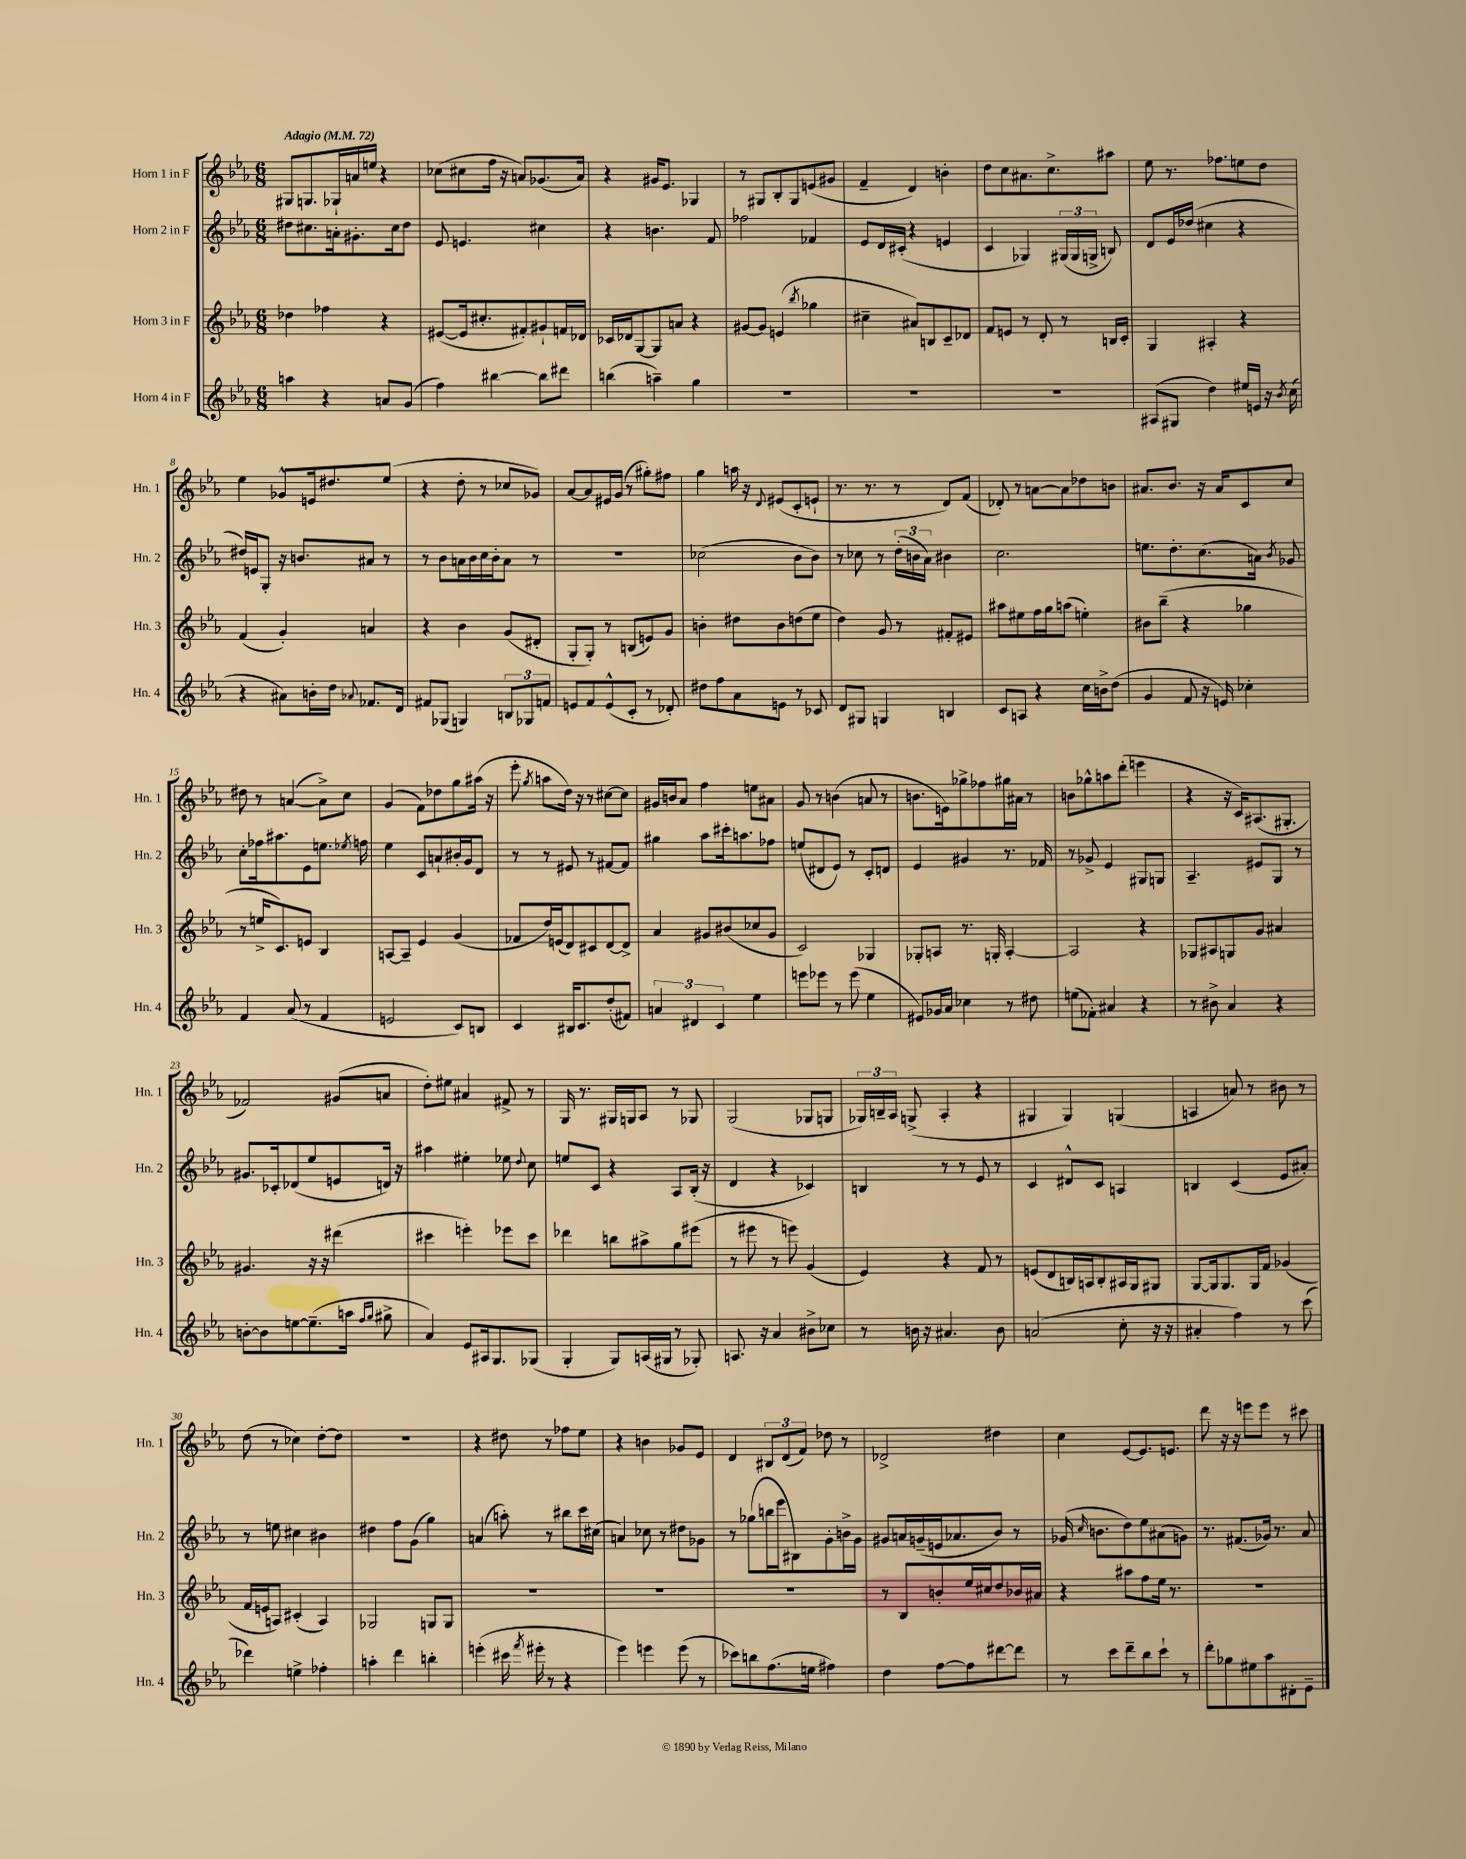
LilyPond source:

<<
\new StaffGroup <<
\new Staff = "s0" \with { instrumentName = "Horn 1 in F" shortInstrumentName = "Hn. 1" } {
    \clef treble \key ees \major \numericTimeSignature \time 6/8 \tempo "Adagio" 4 = 72
    \autoBeamOff gis8[ g8. ges16-! a'16 e''16] r4 |
    ces''8[( cis''8 f''16] r16 a'8[) ges'8.( a'16]) |
    r4 gis'16[ ees'8.] ges4 |
    r8 gis8[ bes8-. gis8 e'8( gis'8] |
    f'4-- d'4) b'4-. |
    d''8[ c''8 ais'8. c''8.-> ais''8] |
    ees''8 r8. fes''8.[ e''8 d''8] |
    ees''4 ges'8[-^ e'16 dis''8. ees''8]( |
    r4 d''8-. r8 ces''8[ ges'8]) |
    aes'8[~ aes'8 eis'16 g'16]( r8 gis''8[-.) fis''8] |
    g''4 a''16 r16 \appoggiatura { d'8 } eis'8[( c'8-. e'8]-! |
    r8. r8. r8 d'8[) f'8]( |
    des'8-.) r8 a'8[~ a'8 des''8 b'8] |
    ais'8.[ bes'8.] r16 ais'16[ c'8 c''8] |
    dis''8 r8 a'4~( a'8[->) c''8] |
    g'4( f'8[) des''8 g''8 ais''16]( r16 |
    ees'''8-. \acciaccatura { g''8 } a''8[ d''16]) r16 r8 cis''8[~ cis''8] |
    gis'16[ b'16 aes'8] f''4 e''8[ ais'8] |
    g'8 r8 b'4( a'8 r8 |
    b'8.[ e'16) ges''8-> fes''8 gis''16 ais'16] r8 |
    b'8[ ges''8-^ a''8 d'''8]-.( e'''4 |
    r4 r16 c'16[) ais8.( gis8.]-. |
    fes'2) gis'8[( a'8] |
    d''8[-.) eis''8] ais'4 fis'8-> r8 |
    g16 r8. gis16[ g16 aes8] r8 ges8 |
    g2( ges8[ g8] |
    \tuplet 3/2 { ges16[) b16-- aes16] } g8->( aes4-. r4 |
    gis4 gis4) g4( |
    a4 a'8) r8 bis'8 r8 |
    d''8( r8 ces''4) d''8[~-. d''8] |
    R2. |
    r4 dis''8 r8 fes''8[ ees''8] |
    r4 b'4 ges'8[ ees'8] |
    d'4 \tuplet 3/2 { bis8[ d'8( f'8]) } des''8 r8 |
    des'2-> dis''4 |
    c''4 ees'8[~ ees'8. e'8.] |
    d'''8 r16 r16 e'''8[ e'''8] r8 cis'''8 \bar "|." |
}
\new Staff = "s1" \with { instrumentName = "Horn 2 in F" shortInstrumentName = "Hn. 2" } {
    \clef treble \key ees \major \numericTimeSignature \time 6/8
    \autoBeamOff dis''8[ cis''8. a'16-. gis'8.-. cis''16 dis''8] |
    ees'8 e'4. cis''4 |
    r4 b'4. f'8 |
    fes''2 fes'4 |
    ees'8[ d'16 cis'16]-.( r4 e'4 |
    c'4 ges4) \tuplet 3/2 { gis16[( gis16 g16]-> } b8) |
    d'8[ ees'16 des''16]( cis''4 r4 |
    dis''16[) e'16 g8]-. r16 b'8.[ ais'8] r8 |
    r8 bes'8[ a'16 bes'16 c''16 bes'16-. a'8] r8 |
    R2. |
    ces''2( bes'8[ bes'8]) |
    r8 ces''8 r8 \tuplet 3/2 { d''16[-.( b'16 aes'16]) } bis'4 |
    c''2. |
    e''8.[ d''8.-. c''8.( a'16]) \acciaccatura { bes'8 } ges'8 |
    c''8[-. fes''16 ais''8. ees'8 e''8.] \acciaccatura { ees''8 } f''16 |
    ees''4 c'8[ a'8-! bis'16-. g'16 d'8] |
    r8 r8 eis'8 r8 fis'8[~ fis'8] |
    gis''4 aes''8[ cis'''16-. a''8. fes''8] |
    e''8[( dis'8 ees'8]) r8 c'8[-. d'8] |
    ees'4 gis'4 r8. fes'16 |
    r8 ges'8-> ees'4 gis8[ g8] |
    aes4.-- eis'8[ g8] r8 |
    gis'8.[ ces'16-. des'8( ees''8 e'8 d'16]) r16 |
    ais''4 eis''4-. ees''8 \appoggiatura { d''8 } c''8 |
    e''8[ c'8] r4 aes8[ bes16]-.( r16 |
    d'4 r4 ces'4) |
    b4 r8 r8 ees'8 r8 |
    c'4 dis'8[-^ c'8] a4 |
    b4 c'4( ees'8[ ais'8]-.) |
    r8 e''8 cis''4 bis'4 |
    dis''4 f''8[ g'8]( g''4) |
    a'4( a''8-.) r8 bis''8[ c'''16 cis''16]( |
    a'4) ces''8 r8 dis''8[ ges'8] |
    r8 ges''8[( b''16 ees'''16 bis8) g'8-. b'16-> g'16] |
    gis'8[ a'16 g'16--( e'16 aes'8. bes'8]) r8 |
    ges'16( \grace { c''16 } b'8.[ d''8) ees''8 ais'8( g'8]) |
    r8. fis'8.[( ges'16]) r8. aes'8 \bar "|." |
}
\new Staff = "s2" \with { instrumentName = "Horn 3 in F" shortInstrumentName = "Hn. 3" } {
    \clef treble \key ees \major \numericTimeSignature \time 6/8
    \autoBeamOff des''4 fes''4 r4 |
    eis'8[~( eis'16 cis''8.-. fis'8-.) gis'8-! f'16 des'16] |
    ces'16[ des'16 g8~ g8 a'8] r4 |
    gis'8[~ gis'8] e'4( \acciaccatura { bes''8 } ges''4 |
    cis''4-- ais'8[) b8 c'8-- des'8] |
    f'8[ e'8] r8 d'8-. r8 b16[ c'16]-. |
    g4 ais4-. r4 |
    f'4( g'4-.) a'4 |
    r4 bes'4 g'8[( dis'8]-. |
    g8[-. g8]-.) r8 b8[( e'8) g'8] |
    b'4-. dis''8[ b'8 d''8( ees''8] |
    d''4) g'8 r8 fis'8[-. eis'8] |
    ais''8[ eis''8 f''16 g''16 a''8]( e''4-.) |
    bis'8[ bes''8]--( r4 ges''4 |
    r8 e''16[-> c'8.) e'8] bes4 |
    a8[~ a8]-- ees'4 g'4( |
    fes'8[ d''16) e'16( d'8) cis'8 d'8~ d'8]-> |
    aes'4 gis'8[ bis'8( ces''8 gis'8] |
    c'2) ges4 |
    ges8[-. a8] r8. g16-. a4~-. |
    a2 r4 |
    ges8[ ais8 g8 g'8] ais'4 |
    gis'4. r16 r16 dis'''4( |
    cis'''4 e'''4-.) ees'''8[ cis'''8] |
    des'''4 b''8[ ais''8-> g''8 eis'''8]( |
    r8 eis'''8 r8 e'''8) g'4( |
    ees'4) r4 f'8 r8 |
    e'8[( d'8 b16) a16 b8-. ais16 g16 gis8] |
    g8[~ g16 g8. g16 f'16] ges'4( |
    f'16[ e'16 a8]) cis'4-.( a4) |
    ges2 g8[ g8] |
    R2. |
    R2. |
    R2. |
    r8 bes8[ b'8-. ees''16 cis''16 d''8 bes'16 ais'16] |
    r4 ais''8[ f''8 ees''16] r8. |
    R2. \bar "|." |
}
\new Staff = "s3" \with { instrumentName = "Horn 4 in F" shortInstrumentName = "Hn. 4" } {
    \clef treble \key ees \major \numericTimeSignature \time 6/8
    \autoBeamOff a''4 r4 a'8[ g'8]( |
    f''4) bis''4~ bis''8[ dis'''8] |
    b''4( a''4--) g''4 |
    R2. |
    R2. |
    R2. |
    ais8[( gis8] d''4) eis''16[ e'16] r16 \acciaccatura { bes'8 } c''16( |
    r4 ais'8[) b'16-. d''16] \appoggiatura { aes'8 } fes'8.[ d'16] |
    fis'8[ ges8]( g4) \tuplet 3/2 { b8[ ges8 f'8] } |
    e'8[ f'8 e'8-^( c'8]-. r8 des'8-.) |
    dis''8[ f''8 aes'8 e'8] r8 ces'8 |
    d'8[ gis8] g4 b4 |
    c'8[ a8] r4 c''16[ b'16-> d''8]( |
    g'4 f'8 r16 e'16) ces''4-. |
    f'4 aes'8( r8 f'4 |
    e'2 c'8[) b8] |
    c'4 bis16[ c'8. d''8-.( fis'8]) |
    \tuplet 3/2 { a'4 dis'4 c'4 } ees''4 |
    e'''8[ ees'''8] r8 ees'''8( ees''4 |
    eis'8[) ges'16 aes'16] ces''4 r8 dis''8 |
    e''8[( fes'8]-.) ais'4 r4 |
    r8 bis'8-> aes'4 r4 |
    b'8[~-. b'8 e''8~ e''8.--( a''16] \grace { f''16[ g''16] } gis''8-> |
    aes'4) ees'8[ ais16 g8. ges8]( |
    g4-. g8[) a16( gis16] r8 ges8-.) |
    a8. r16 aes'4 bis'8[-> ces''8] |
    r8 b'16 r16 ais'4. b'8 |
    a'2( c''8-. r16 r16 |
    ais'4-. f''4) r8 c'''8( |
    des'''4) e''4-> fes''4-. |
    a''4-. d'''4 b''4-. |
    e'''4-.( cis'''16 \acciaccatura { f'''8 } eis'''16-. r8 r4 |
    ees'''4) e'''4 e'''8( r8 |
    ces'''8[) b''8 f''8.( e''16] fis''4) |
    d''4 f''8[~ f''8 dis'''8~ dis'''8] |
    r8 c'''8[ d'''8-- bes''8 c'''8]-! r8 |
    d'''8[-. ges''8 eis''8 aes''8 dis'8-. ees'8]-- \bar "|." |
}
>>
>>
